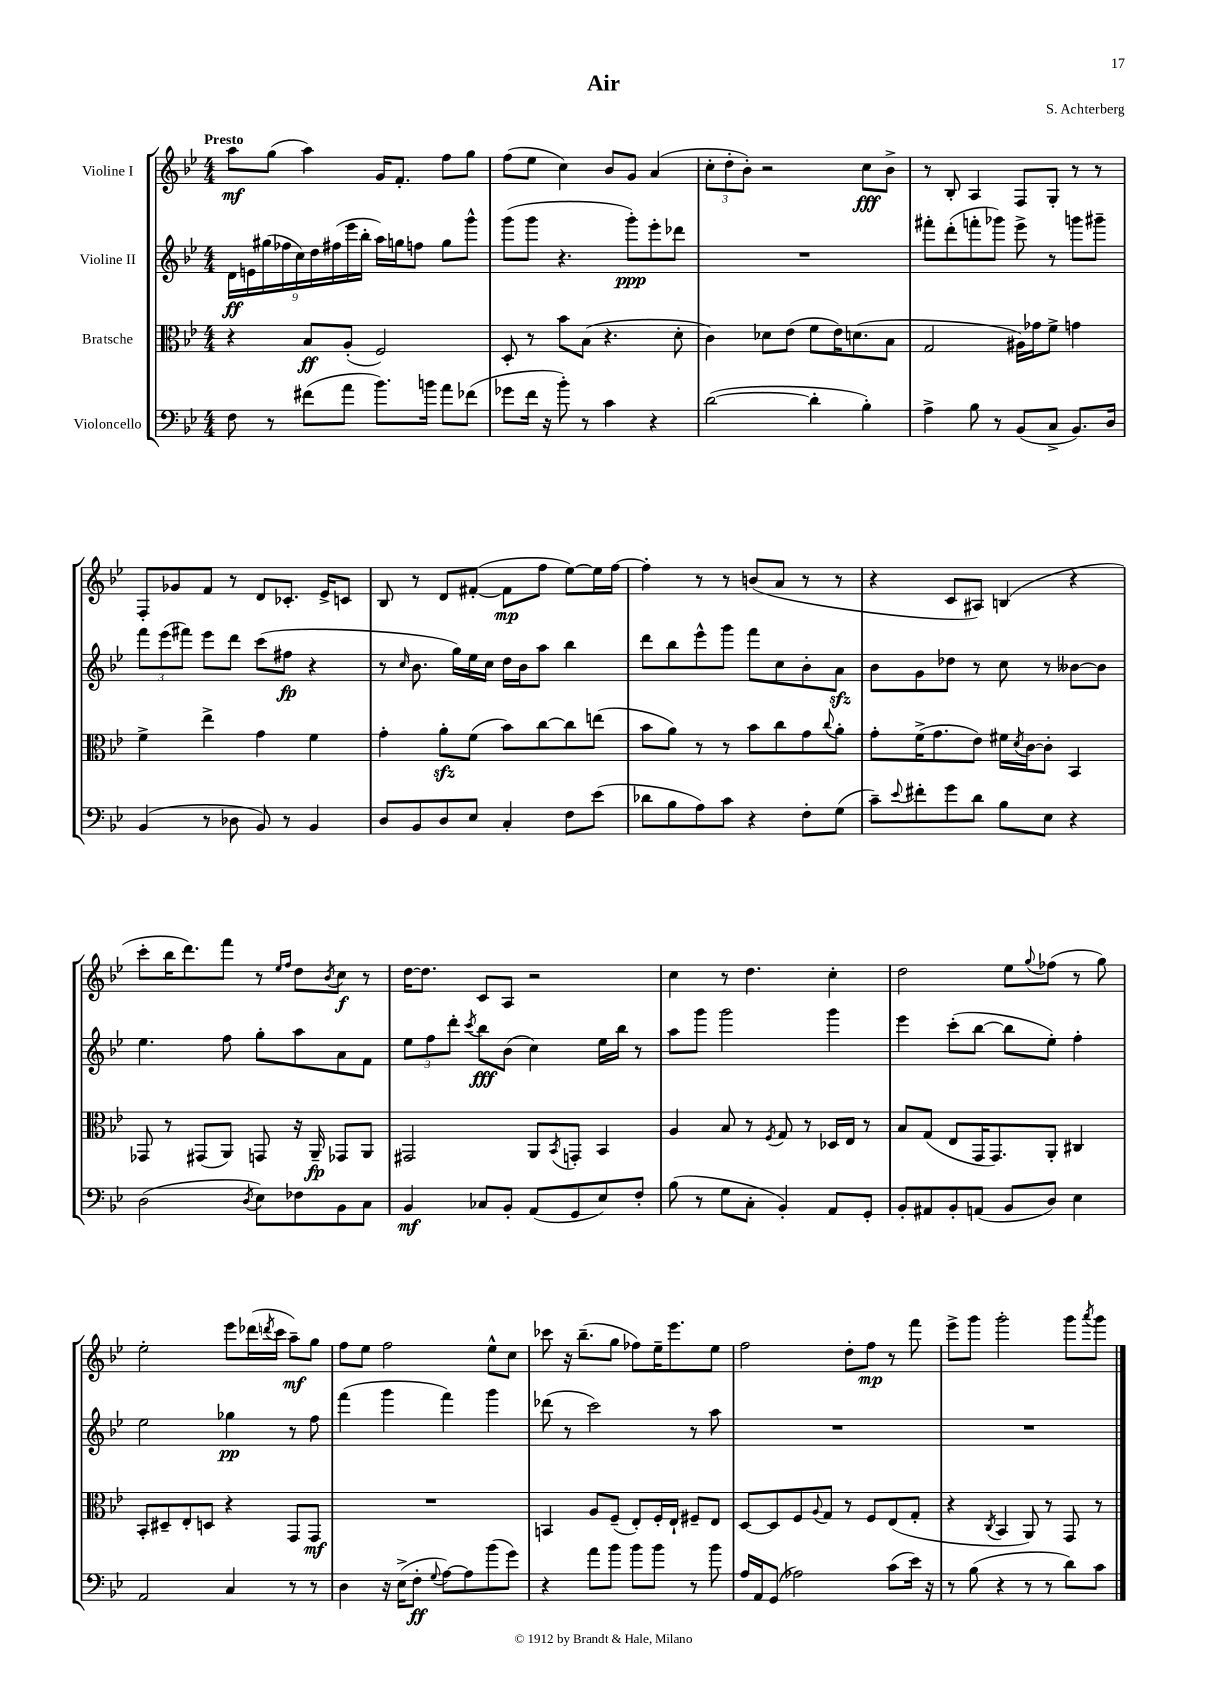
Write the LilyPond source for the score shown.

\header { title = "Air" composer = "S. Achterberg" }
<<
\new StaffGroup <<
\new Staff = "s0" \with { instrumentName = "Violine I" } {
    \clef treble \key bes \major \numericTimeSignature \time 4/4 \tempo "Presto"
    a''8\mf g''8( a''4) g'16 f'8.-. f''8 g''8 |
    f''8( ees''8 c''4) bes'8 g'8 a'4( |
    \tuplet 3/2 { c''8-. d''8-. bes'8-.) } r2 c''8\fff bes'8-> |
    r8 bes8-. a4 f8 g8-. r8 r8 |
    f8-. ges'8 f'8 r8 d'8 ces'8.-. ees'16-> c'8 |
    bes8 r8 d'8 fis'8~-.( fis'8\mp f''8 ees''8~) ees''16 f''16~ |
    f''4-. r8 r8 b'8( a'8 r8 r8 |
    r4 c'8 ais8) b4( r4 |
    c'''8-. bes''16 d'''8.) f'''8 r8 \grace { ees''16 f''16 } d''8 \acciaccatura { bes'8 } c''8\f r8 |
    d''16~ d''8. c'8 a8 r2 |
    c''4 r8 d''4. c''4-. |
    d''2 ees''8 \appoggiatura { g''8 } fes''8( r8 g''8) |
    ees''2-. ees'''8 des'''16( \acciaccatura { d'''8 } c'''16 a''8--\mf) g''8 |
    f''8 ees''8 f''2 ees''8-^ c''8 |
    ces'''8 r16 bes''8.--( g''8 fes''8) ees''16-- ees'''8. ees''8 |
    f''2 d''8-. f''8\mp r8 f'''8 |
    ees'''8-> g'''8 g'''2-. g'''8 \acciaccatura { a'''8 } g'''8 \bar "|." |
}
\new Staff = "s1" \with { instrumentName = "Violine II" } {
    \clef treble \key bes \major \numericTimeSignature \time 4/4
    \tuplet 9/8 { d'16\ff e'16 gis''16( fes''16 c''16) d''16 fis''16( ees'''16 bes''16-. } a''16) g''16 f''8 g''8 g'''8-^ |
    g'''8( g'''8 r4. g'''8-.\ppp) ees'''8-. des'''8 |
    R1 |
    fis'''8-. d'''8-.( f'''8-. ges'''8) ees'''8-> r8 g'''8 gis'''8-- |
    \tuplet 3/2 { f'''8 ees'''8( fis'''8) } ees'''8 d'''8 c'''8( fis''8\fp r4 |
    r8 \grace { c''16 } bes'8. g''16) ees''16 c''16 d''16 bes'16 a''8 bes''4 |
    d'''8 bes''8 ees'''8-^ g'''8 f'''8 c''8 bes'8-. a'8\sfz |
    bes'8 g'8 des''8 r8 c''8 r8 beses'8~ beses'8 |
    ees''4. f''8 g''8-. a''8 a'8 f'8 |
    \tuplet 3/2 { ees''8 f''8 d'''8-. } \acciaccatura { c'''8 } bes''8\fff bes'8( c''4) ees''16 bes''16 r8 |
    a''8 g'''8 g'''2 g'''4 |
    ees'''4 c'''8-.( bes''8~ bes''8 ees''8-.) f''4-. |
    ees''2 ges''4\pp r8 f''8 |
    f'''4( g'''4 f'''4) g'''4 |
    des'''8( r8 c'''2) r8 a''8 |
    R1 |
    R1 \bar "|." |
}
\new Staff = "s2" \with { instrumentName = "Bratsche" } {
    \clef alto \key bes \major \numericTimeSignature \time 4/4
    r4 bes8\ff a8-.( f2) |
    d8-. r8 bes'8 bes8( r4. d'8-. |
    c'4) des'8 ees'8( f'8 ees'16) d'8.( bes8 |
    g2 ais16) ges'16 f'8-> g'4 |
    f'4-> ees''4-> g'4 f'4 |
    g'4-. a'8-.\sfz f'8( bes'8) c''8~ c''8 e''8( |
    bes'8 a'8) r8 r8 bes'8 c''8 g'8 \appoggiatura { c''8 } a'8-. |
    g'8-. f'16->( g'8. ees'8) fis'16 \acciaccatura { d'8 } c'16~ c'8-. bes,4 |
    ges,8 r8 gis,8( a,8) g,8 r16 a,16--\fp ges,8 a,8 |
    gis,2 a,8 \acciaccatura { bes,8 } g,8-. bes,4 |
    a4 bes8 r8 \acciaccatura { f8 } g8 r8 des16 ees16 r8 |
    bes8 g8( ees8 g,16 g,8.) a,8-. cis4 |
    bes,8-. dis8-- ees8-. d8 r4 g,8 g,8\mf |
    R1 |
    b,4 a8 f8--( ees8-.) f16-. ees16-! fis8-- ees8 |
    d8~ d8 f8 \appoggiatura { a8 } g8 r8 f8 ees8( g8-. |
    r4 \acciaccatura { c8 } bes,4 a,8) r8 g,8 r8 \bar "|." |
}
\new Staff = "s3" \with { instrumentName = "Violoncello" } {
    \clef bass \key bes \major \numericTimeSignature \time 4/4
    f8 r8 fis'8( a'8 bes'8.) b'16 a'8 fes'8( |
    ges'8 f'16 r16 bes'8-.) r8 c'4 r4 |
    d'2~( d'4-. bes4-.) |
    a4-> bes8 r8 bes,8( c8-> bes,8.) d16 |
    bes,4( r8 des8 bes,8) r8 bes,4 |
    d8 bes,8 d8 ees8 c4-. f8 ees'8( |
    des'8 bes8 a8) c'8 r4 f8-. g8( |
    c'8--) \appoggiatura { ees'8 } fis'8-. g'8 d'8 bes8 ees8 r4 |
    d2( \acciaccatura { d8 } ees8) fes8 bes,8 c8 |
    bes,4\mf ces8 bes,8-. a,8( g,8 ees8) f8-. |
    bes8( r8 g8 c8-. bes,4-.) a,8 g,8-. |
    bes,8-. ais,8 bes,8-. a,8( bes,8 d8) ees4 |
    a,2 c4 r8 r8 |
    d4 r16 ees16->( f8-.\ff \appoggiatura { g8 } a8~) a8 bes'8( g'8) |
    r4 a'8 bes'8 bes'8 bes'8 r8 bes'8 |
    a16 a,16 g,8( aes2) c'8( ees'16) r16 |
    r8 bes8( r4 r8 r8 d'8) c'8 \bar "|." |
}
>>
>>
\layout { \context { \Score \remove "Bar_number_engraver" } }
